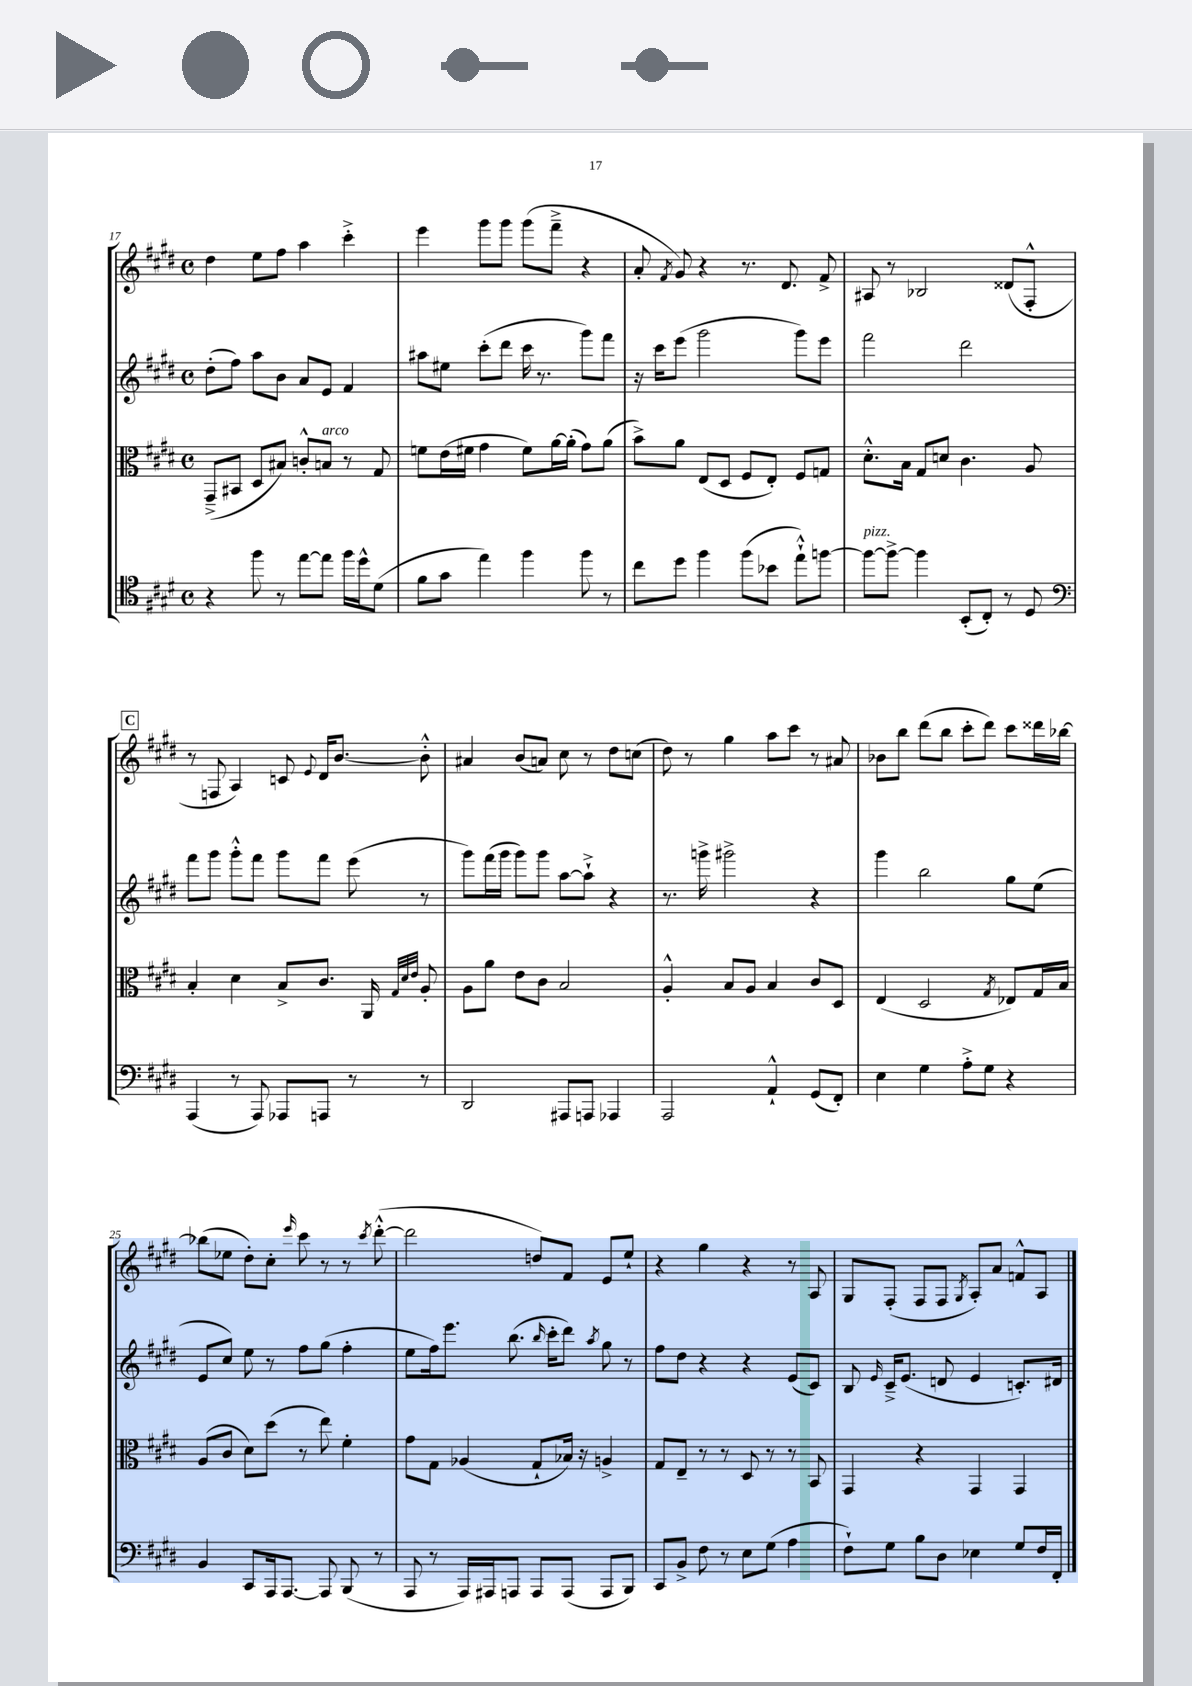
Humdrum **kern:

**kern	**kern	**kern	**kern
*staff4	*staff3	*staff2	*staff1
*clefC4	*clefC3	*clefG2	*clefG2
*k[f#c#g#d#]	*k[f#c#g#d#]	*k[f#c#g#d#]	*k[f#c#g#d#]
*M4/4	*M4/4	*M4/4	*M4/4
*met(c)	*met(c)	*met(c)	*met(c)
4r	(8GG#~^	(8dd#'	4dd#
.	8BB#	8ff#)	.
8ff#	8D#	8aa	8ee
8r	8B#)	8b	8ff#
[8ee	8c'^^	8a	4aa
8ee]	8B	8e	.
16ff#	8r	4f#	4ccc#'^
16dd#^^	.	.	.
(8d#	8G#	.	.
=	=	=	=
8f#	8f	8aa#	4eee
8g#	(16e	8ee#	.
.	16f#	.	.
4ee)	4g#	(8ccc#'	8ggg#
.	.	8ddd#	8ggg#
4ff#	8f#)	16ccc#	(8ggg#
.	.	8.r	.
.	[16a	.	8fff#~^
.	(16a']	.	.
8ff#	8g#)	8ggg#)	4r
8r	(8a	8fff#	.
=	=	=	=
8cc#	8b^)	16r	8a'
.	.	16ccc#	.
.	.	.	8qf#
8dd#	8a	(8eee	8g#)
4ff#	(8E	2ggg#	4r
.	8D#	.	.
(8ff#	8F#	.	8.r
8b-	8E')	.	.
.	.	.	8.d#
8ee`^^)	8F#	8ggg#)	.
[8ff	8G	8eee	8f#^
=	=	=	=
8ff_	8.d#'^^	2fff#	8A#
8ff^_	.	.	8r
.	16B	.	.
4ff]	8G#	.	2B-
.	8d	.	.
(8BB'	4.c#	2ddd#	.
8C#')	.	.	.
8r	.	.	(8d##
8D#	8A	.	8F#'^^
=	=	=	=
*clefF4	*	*	*
(4AAA	4B'	8fff#	8r
.	.	8ggg#	8F
8r	4d#	8ggg#'^^	4A)
8AAA)	.	8fff#	.
8AAA-	8B^	8ggg#	8c
.	.	.	8qqe
8AAA	8.c#	8fff#	16d#
.	.	.	[8.b
8r	.	(8eee	.
.	16AA	.	.
.	32qqG#	.	.
.	32qqd#	.	.
.	32qqe	.	.
8r	8A'	8r	8b'^^]
=	=	=	=
2DD#	8A	8ggg#)	4a#
.	8a	(16fff#	.
.	.	16ggg#	.
.	8e	8ggg#)	(8b
.	8c#	8ggg#	8a)
8AAA#	2B	[8aa	8cc#
8AAA	.	8aa`^]	8r
4AAA-	.	4r	8dd#
.	.	.	(8cc
=	=	=	=
2AAA	4A'^^	8.r	8dd#)
.	.	.	8r
.	.	16ggg^	.
.	8B	2ggg#^	4gg#
.	8A	.	.
4AA`^^	4B	.	8aa
.	.	.	8ccc#
(8GG#	8c#	4r	8r
8FF#')	8D#	.	8a#
=	=	=	=
4E	(4E	4ggg#	8b-
.	.	.	8bb
4G#	2D#	2bb	(8ddd#
.	.	.	8bb
8A'^	.	.	8ccc#'
8G#	.	.	8ddd#)
.	8qG#	.	.
4r	8E-)	8gg#	8ccc#
.	16G#	(8ee	16ddd##
.	16B	.	[16bb-
=	=	=	=
4BB	(8A	8e	(8bb-]
.	8c#	8cc#)	8ee-
8CC#	8d#)	8ee	8dd#')
16AAA	(8dd#	8r	8cc#'
[8.AAA	.	.	.
.	.	.	16qqeee
.	8r	8ff#	8ccc#
8AAA]	8ee)	(8gg#	8r
(8BBB	4f#'	4ff#'	8r
.	.	.	8qccc#
8r	.	.	([8ddd#'^^
=	=	=	=
8AAA	8g#	8ee	2ddd#]
8r	8G#	16ff#)	.
.	.	8.eee	.
16AAA)	(4A-	.	.
16AAA#	.	.	.
8AAA	.	(8.bb	.
8AAA	8G#`	.	8dd)
.	.	16qqbb	.
.	.	16ccc#'	.
(8AAA	16B-)	8ddd#)	8f#
.	16r	.	.
.	.	8qaa	.
8AAA	4A^	8gg#	8e
8BBB)	.	8r	8ee`
=	=	=	=
8CC#	8G#	8ff#	4r
8BB^	8E~	8dd#	.
8F#	8r	4r	4gg#
8r	8r	.	.
8E	8D#	4r	4r
(8G#	8r	.	.
4A	8r	(8e	8r
.	8BB	8c#)	8A
=	=	=	=
8F#`)	4GG#	8B	8G#
.	.	16qqe	.
8G#	.	16c#~^	(8F#'
.	.	(8.e	.
8B	4r	.	8F#
8D#	.	8d	8F#
.	.	.	8qG#
4E-	4GG#	4e	8A')
.	.	.	8a
8G#	4GG#	8.c')	8f^^
16F#	.	.	8A
16FF#'	.	16d#	.
==	==	==	==
*-	*-	*-	*-
